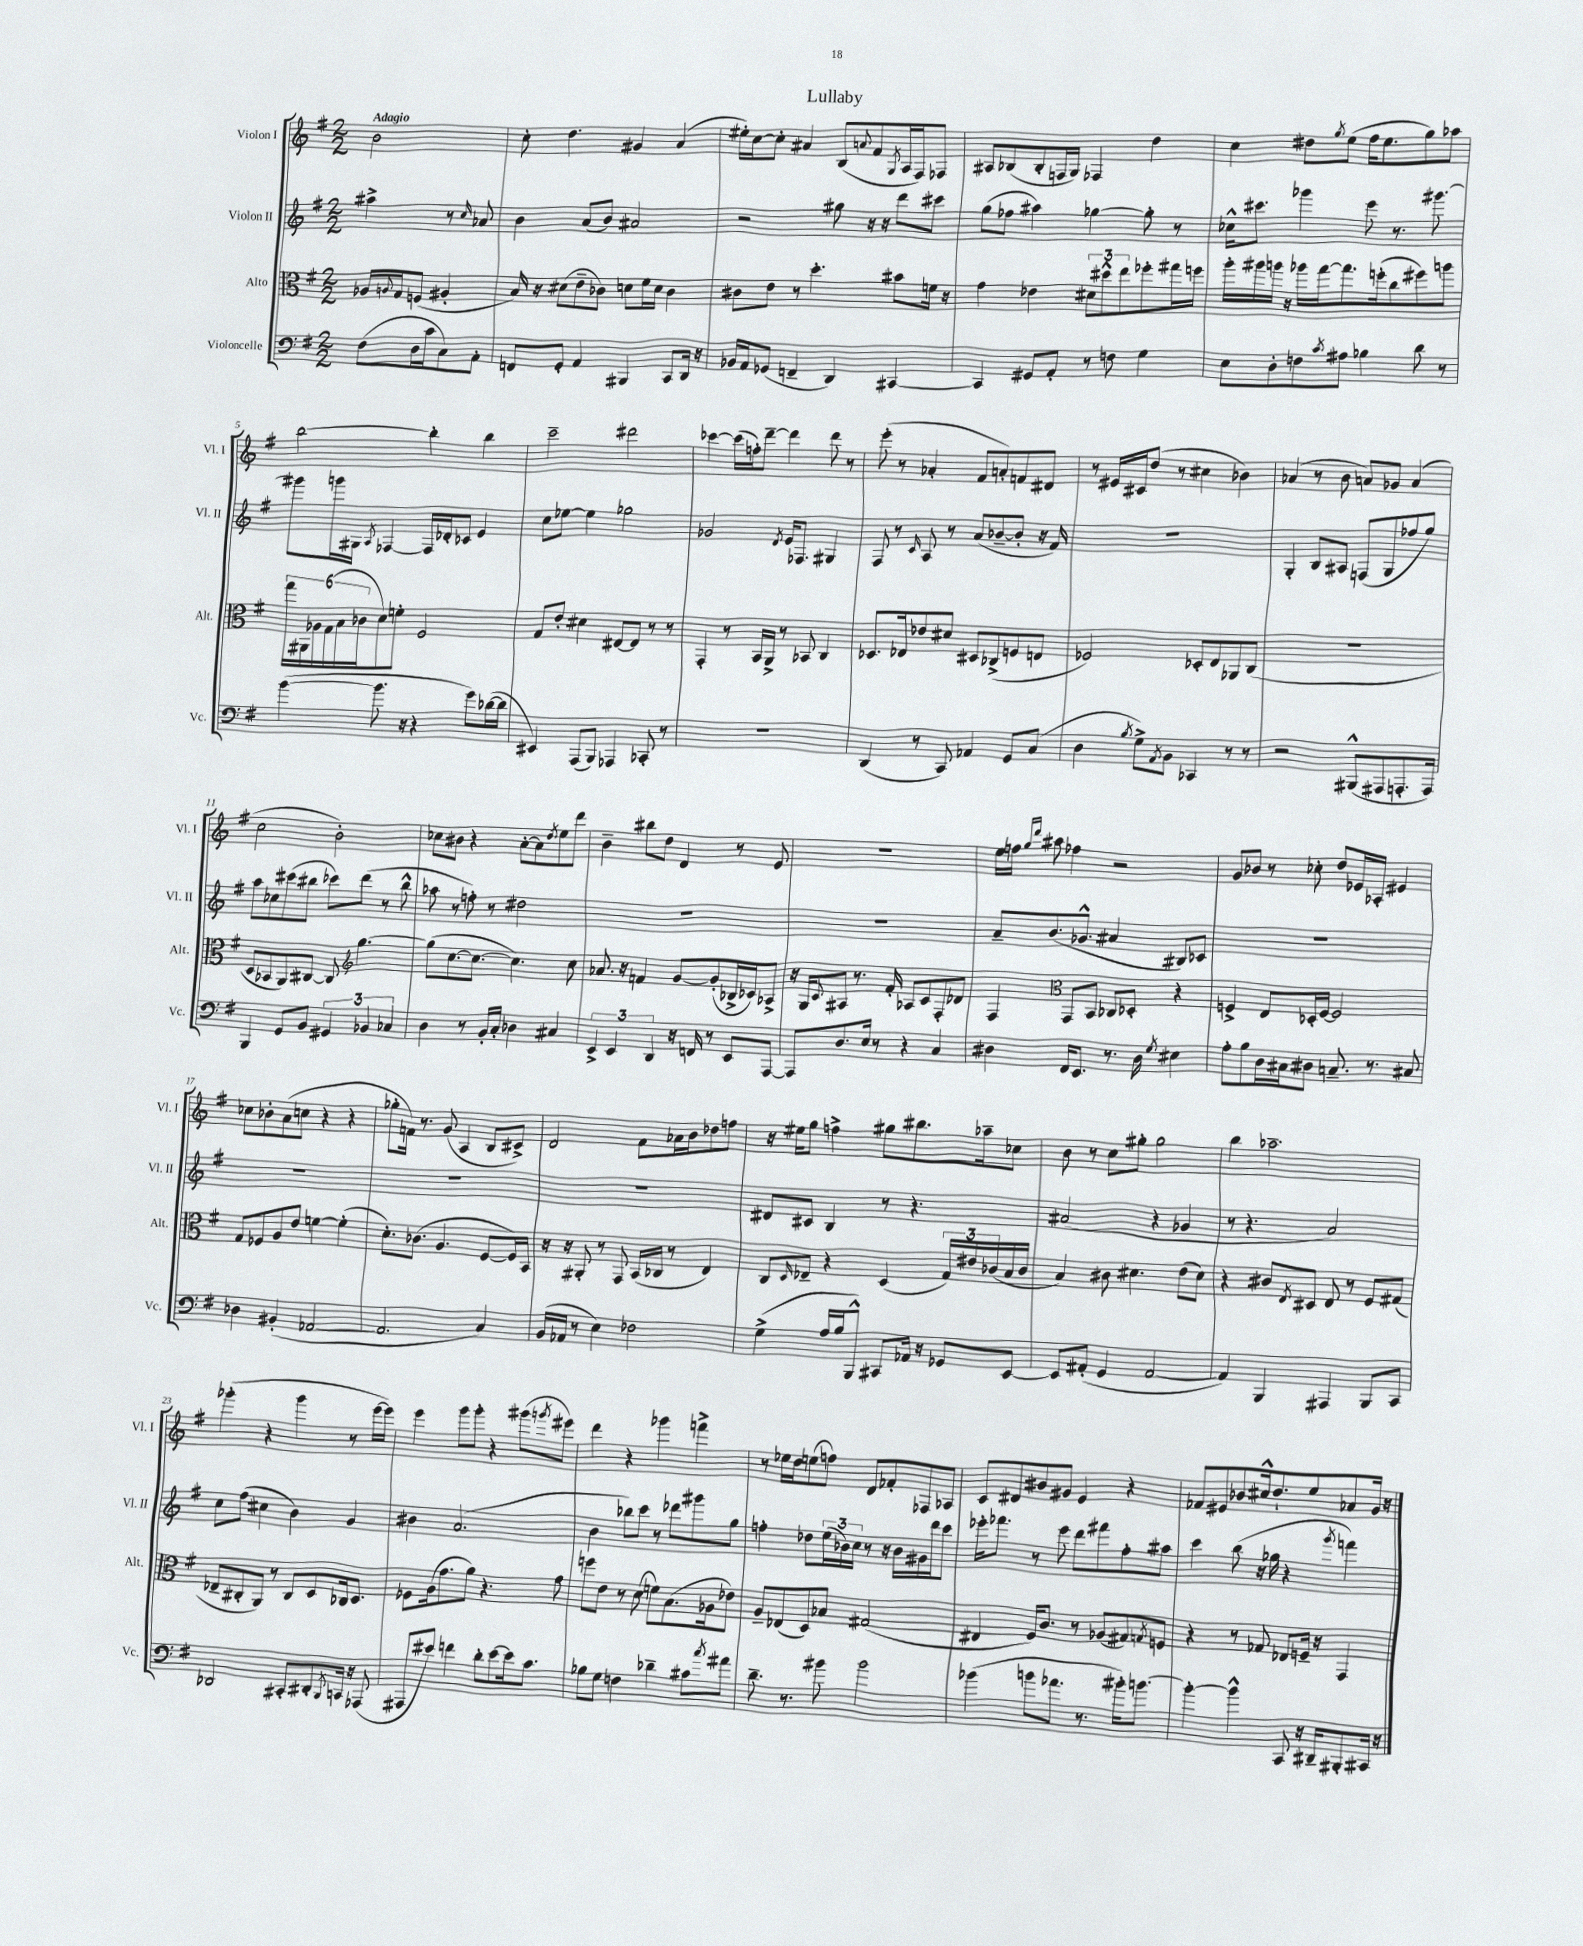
\header { title = "Lullaby" }
<<
\new StaffGroup <<
\new Staff = "s0" \with { instrumentName = "Violon I" shortInstrumentName = "Vl. I" } {
    \clef treble \key g \major \numericTimeSignature \time 2/2 \partial 2 \tempo "Adagio"
    b'2 |
    c''8-. d''4. gis'4 a'4( |
    eis''16-.) c''16~ c''8-. ais'4 b8( \appoggiatura { a'8 } fis'8 \acciaccatura { g8 } a16 fis16) fes8 |
    ais8 bes8( bes8-. f16 g16) fes4 d''4 |
    c''4 dis''8 \acciaccatura { g''8 } e''8( fis''16 e''8. g''8) aes''8 |
    b''2~ b''4-. b''4 |
    c'''2-- dis'''2 |
    ces'''4~ ces'''16( f''16-.) d'''8~-- d'''4 d'''8 r8 |
    e'''8-.( r8 aes'4-. fis'8 a'8-.) f'8 dis'8 |
    r8 eis'16 cis'16 d''8( r8 cis''4 bes'4) |
    aes'4( r8 b'8 a'8) ges'8 a'4( |
    c''2 b'2-.) |
    ces''8 bis'8 r4 a'8~-. a'8 \acciaccatura { d''8 } e''8 d'''8 |
    b'4-- bis''8 d''8 d'4 r8 e'8 |
    R1 |
    e''16 f''16 \grace { g''16 d'''16 } ais''8 fes''4 r2 |
    g'8 bes'8 r8 ces''8-. d''8 ees'16 aes16-. eis'4 |
    ces''8 bes'8-. a'8( c''8 r4 r4 |
    ges''8-. f'16) r8. g'8( a4 b8 cis'8->) |
    d'2 fis'8 aes'16 b'16 des''8 f''8 |
    r16 eis''16 g''8 f''4-> gis''8 bis''8. aes''16-- ces''8 |
    b'8 r8 c''8 gis''8-. gis''2 |
    b''4 aes''2.-- |
    ges'''4-.( r4 ges'''4 r8 e'''16~ e'''16) |
    e'''4 g'''8 g'''8-. r4 gis'''8( \acciaccatura { g'''8 } eis'''8) |
    d'''4 r4 ges'''4 f'''4-> |
    r8 ees''16 d''16 e''8( f''8) d'8 fes'8-. fes8 aes8 |
    c'8 dis'8 bis'8 gis'8 e'4 r4 |
    fes'8 eis'8 bes'8 cis''16-^ d''8.-! e''8 aes'8 g'16 r16 \bar "|." |
}
\new Staff = "s1" \with { instrumentName = "Violon II" shortInstrumentName = "Vl. II" } {
    \clef treble \key g \major \numericTimeSignature \time 2/2 \partial 2
    ais''4-> r8 \grace { c''16 } aes'8 |
    b'4 a'8( b'8) ais'2 |
    r2 gis''8 r16 r16 d'''8 cis'''8 |
    g''8( fes''8 ais''4) ges''4~ ges''8-. r8 |
    ces''16-^ cis'''8. ges'''4 e'''8 r8. gis'''8.~ |
    gis'''8 g'''16 gis16 \acciaccatura { a8 } fes4~ fes16 des'16-. ces'8 e'4 |
    c''8 ees''8~ ees''4 ges''2 |
    ges'2 \acciaccatura { d'8 } e'16 fes8. gis4 |
    fis8 r8 \grace { c'16 } a8 r8 a'8( bes'8~-- bes'8-. r16 fis'16) |
    R1 |
    g4-. b8 ais8 f8( g8 fes''8 g''8) |
    a''8 ces''8 cis'''8( bis''8 ces'''8) d'''8( r8 bis''8-^ |
    aes''8 r8 f''8-.) r8 dis''2 |
    R1 |
    R1 |
    a'8-- b'8.( ges'8.-^ ais'4 bis8) ces'8 |
    R1 |
    R1 |
    R1 |
    R1 |
    dis'8 cis'8 b4 r8 r4. |
    ais'2( r4 ges'4 |
    r8 r4. a'2) |
    c''8 fis''8( cis''4 b'4) g'4 |
    bis'4 a'2.( |
    b'4 bes''8) c'''8 r8 des'''8 gis'''8 g''8 |
    f''4-. des''8 \tuplet 3/2 { e''16( bes'16) c''16 } r8 r16 bes'16 gis'16 d'''16 c'''8 |
    ees'''16-. fes'''8. r8 ees'''8 d'''8 fis'''8 fis''8-. ais''8 |
    c'''4 b''8( r16 ges''16 r4 \acciaccatura { g'''8 } f'''4) \bar "|." |
}
\new Staff = "s2" \with { instrumentName = "Alto" shortInstrumentName = "Alt." } {
    \clef alto \key g \major \numericTimeSignature \time 2/2 \partial 2
    aes16 \appoggiatura { a8 } g16 f8( ais4-. |
    b16) r16 dis'8( e'8-- ces'8) d'8 fis'16 d'16 ces'4 |
    cis'8 e'8 r8 d''4.-. bis'8 f'16 r16 |
    g'4 ees'4 \tuplet 3/2 { dis'8 dis''8-^ e''8 } fes''8-. gis''16 f''16 |
    a''16-. ais''16 a''16 r16 aes''16 g''16~ g''8. f''16-.( c''8 fis''8) a''8 |
    \tuplet 6/4 { g''16 ais,16 aes16 g16( b16 ces'16 } d'8) f'8-. fis2 |
    g8 e'8-. dis'4 eis8~ eis8 r8 r8 |
    g,4-. r8 b,16 a,16-> r8 bes,8 c4 |
    des8. ees16 ees'8 dis'8 dis8 ces8->( f8 e8 |
    fes2) des8-. e8 aes,8 c8( |
    R1 |
    d8 bes,8 a,8) cis8~ cis8 \clef treble g''4.~ |
    g''8( c''8.~ c''8.~ c''4.) c''8 |
    aes'8. r16 f'4 g'8~ g'8-.( bes16-> ces'16) aes8-> |
    r16 g16 \appoggiatura { c'8 } ais8 r8. fis'16-. aes8 c'8 fis8-. des'8 |
    fis4 \clef alto g,8 b,8 ces8 des8-. r4 |
    f4-> e8 des16-. f16~ f2 |
    g8 fes8 a8 e'8 f'4~ f'4-.( |
    d'8.-.) ces'8.( a4. fis8~ fis16) b,16 |
    r16 r16 ais,8-. r8 g,8 b,16( ces16 r8 e4) |
    c8 \grace { d16 } ees8-- r4 d4( \tuplet 3/2 { g16) eis'16 ces'16( } b16 ces'16 |
    b4) cis'8 dis'4. e'8( dis'8) |
    r4 cis'8 \acciaccatura { e8 } dis8 e8 r8 fis8 gis8( |
    ees8-- cis8-. a,8) r8 cis8 d8 ces16 d8. |
    fes8 a16( g'8. a'8) r4. g'8 |
    f''8 e'8 r8 d'8( f'8) b8.( aes16 ees'8) |
    a8-- ees8( d8) bes8 gis2( |
    eis4 fis16) c'8. r8 aes8( gis8) \acciaccatura { g8 } f8 |
    r4 r8 ges8 ees8 f16-- r16 g,4 \bar "|." |
}
\new Staff = "s3" \with { instrumentName = "Violoncelle" shortInstrumentName = "Vc." } {
    \clef bass \key g \major \numericTimeSignature \time 2/2 \partial 2
    fis8( d16 c'16 c8) a,8-. |
    f,8 g,8-. a,4 bis,,4 c,8 d,16 r16 |
    bes,16 a,16 ges,8( f,4-- d,4) cis,4~ |
    cis,4 gis,8 a,8-. r8 f8 g4 |
    e8 d8-. f8 \acciaccatura { c'8 } ais8 bes4 d'8 r8 |
    b'4~( b'8. r16 r4 g'8) des'16~( des'16 |
    eis,4) a,,8( b,,8) aes,,4 ces,8-. r8 |
    R1 |
    d,4( r8 c,8) aes,4 g,8 c8( |
    d4 \acciaccatura { b8 } g8->) \acciaccatura { a,8 } b,8 ces,4 r8 r8 |
    r2 bis,,8-^( ais,,8 a,,8.-. a,,16) |
    b,,4 g,8 b,8 \tuplet 3/2 { gis,4 bes,4 ces4 } |
    d4 r8 b,16-. c16-. des4 cis4 |
    \tuplet 3/2 { e,4-> e,4 d,4 } r16 f,16 r8 e,8 a,,8~ |
    a,,8 d8. e16 r8 r4 c4 |
    dis4 fis,16 e,8. r8. dis16 \acciaccatura { g8 } eis4 |
    a8-. b8 d16 cis16 dis8 c8.-- r8. cis8 |
    des4 bis,4-.( aes,2~ |
    aes,2. c4) |
    b,16( aes,16 r8 e4) fes2 |
    g4->( a16 b16 b,,8-^) cis,8 aes,16 r16 ges,8 e,8~ |
    e,8 ais,8-.( g,4 ais,2~ |
    ais,4) b,,4 ais,,4 b,,8 c,8 |
    des,2 cis,8-. dis,8-. \acciaccatura { b,,8 } c,16 r16 aes,,8( |
    ais,,8 eis'8) f'4 d'8-. eis'8~ eis'16 c'8. |
    bes8 g8 f4 des'4-- cis'8 \acciaccatura { c''8 } ais'8 |
    d'8.-- r8. bis'8 bis'2 |
    bes'4( b'8 aes'8. r8. bis'16-.) b'8.~ |
    b'4~-. b'4-^ c,8 r16 dis,16-- bis,,8-. cis,16 r16 \bar "|." |
}
>>
>>
